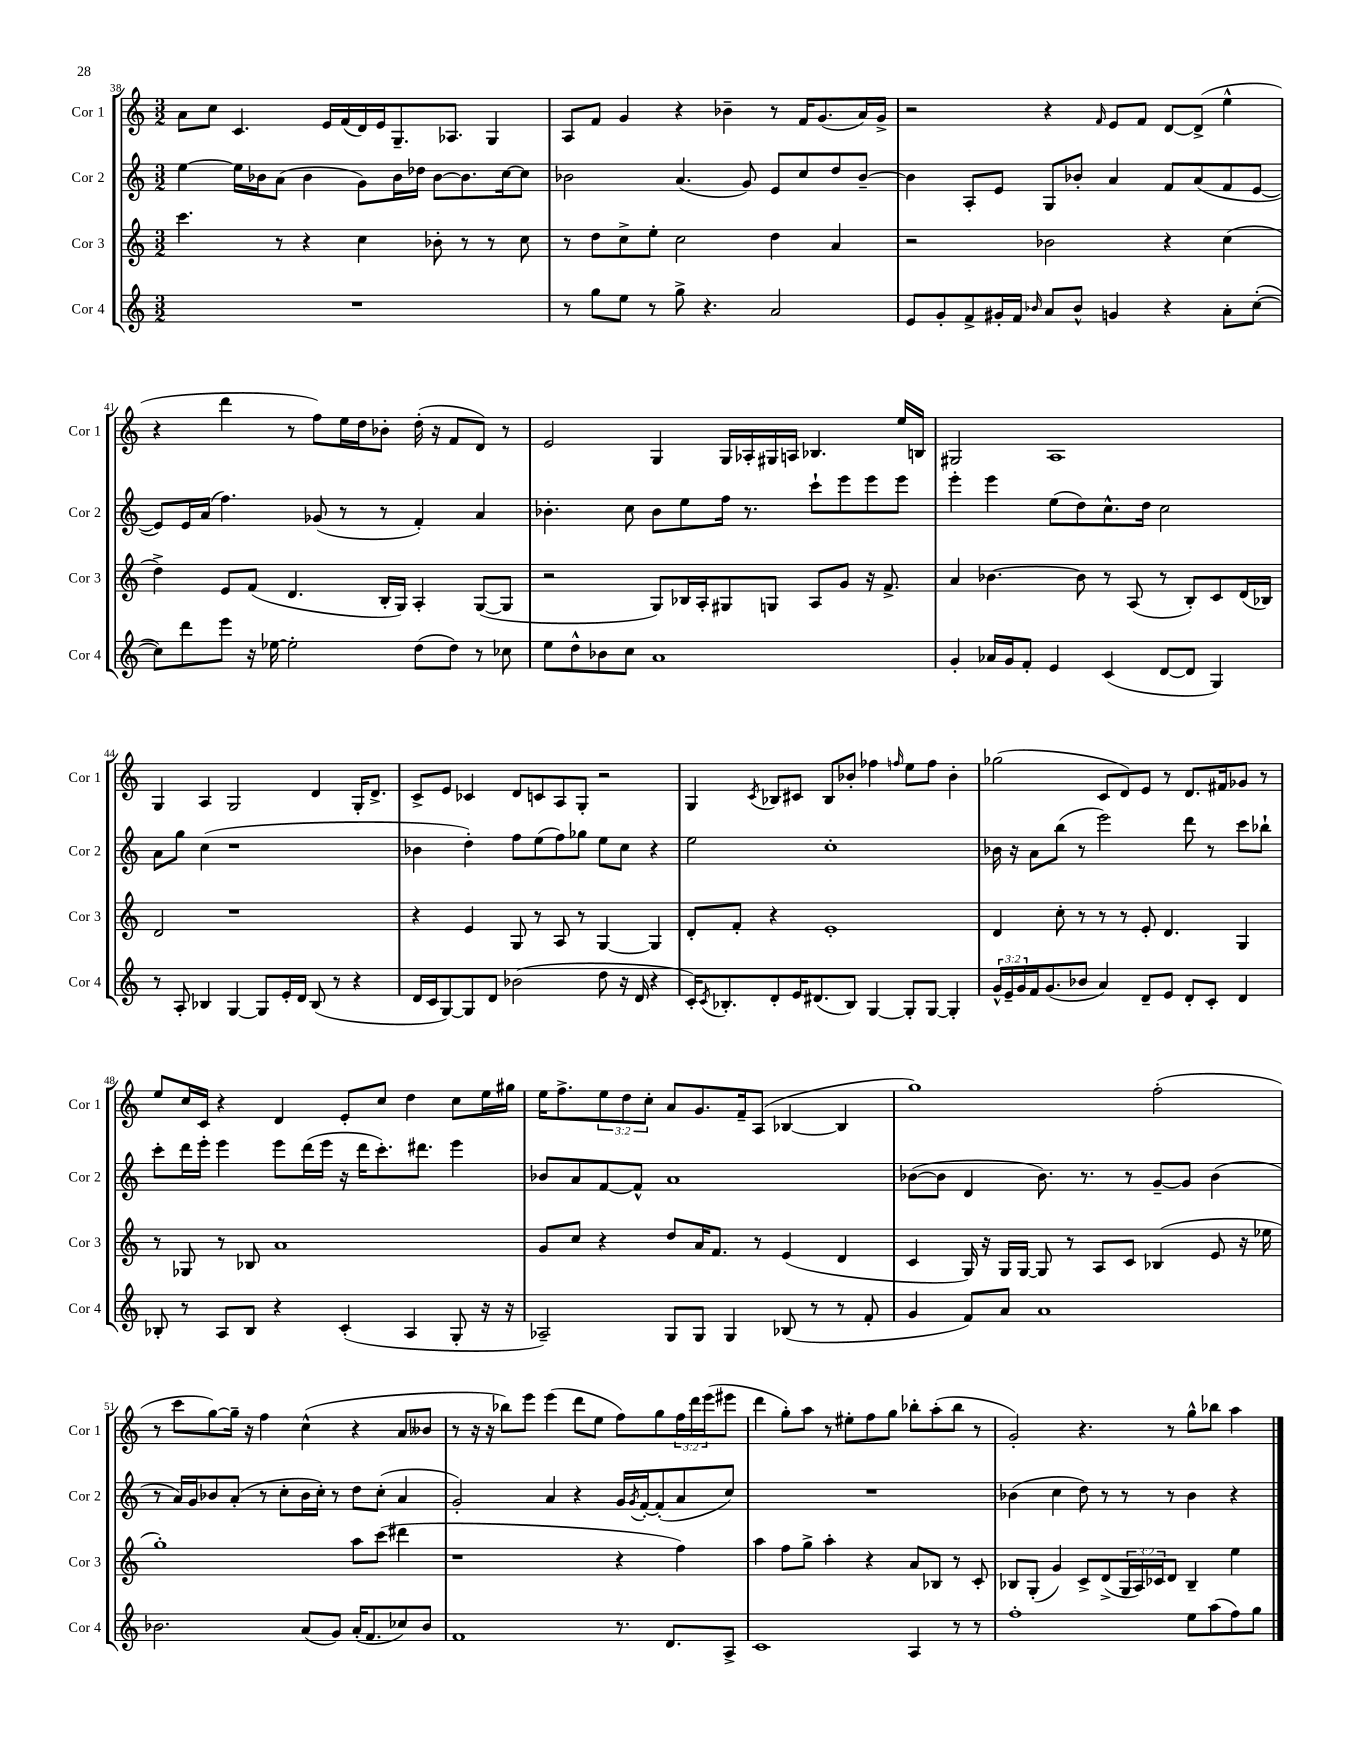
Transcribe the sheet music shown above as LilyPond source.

<<
\new StaffGroup <<
\new Staff = "s0" \with { instrumentName = "Cor 1" shortInstrumentName = "Cor 1" } {
    \clef treble \key c \major \numericTimeSignature \time 3/2 \override Staff.TupletNumber.text = #tuplet-number::calc-fraction-text
    a'8 c''8 c'4. e'16 f'16( d'16) e'16 g8.-- aes8. g4 |
    a8 f'8 g'4 r4 bes'4-- r8 f'16 g'8.( a'16) g'16-> |
    r2 r4 \grace { f'16 } e'8 f'8 d'8~ d'8->( e''4-^ |
    r4 d'''4 r8 f''8) e''16 d''16 bes'8-. d''16-.( r16 f'8 d'8) r8 |
    e'2 g4 g16 aes16-. gis16 a16 bes4. e''16 b16 |
    gis2 a1 |
    g4 a4 g2 d'4 g16-. d'8.-> |
    c'8-> e'8 ces'4 d'8 c'8 a8 g8-. r2 |
    g4 \acciaccatura { c'8 } bes8 cis'8 bes8 bes'8-. fes''4 \grace { f''16 } e''8 f''8 bes'4-. |
    ges''2( c'8 d'8) e'8 r8 d'8. fis'16 ges'8 r8 |
    e''8 c''16 c'16 r4 d'4 e'8-. c''8 d''4 c''8 e''16 gis''16 |
    e''16 f''8.-> \tuplet 3/2 { e''8 d''8 c''8-. } a'8 g'8. f'16-- a8( bes4~ bes4 |
    g''1) f''2-.( |
    r8 c'''8 g''8~) g''16-- r16 f''4 c''4-^( r4 a'8 beses'8 |
    r8 r16 r16 bes''8) e'''8 e'''4( d'''8 e''8 f''8) g''8 \tuplet 3/2 { f''16 d'''16 e'''16( } eis'''8 |
    d'''4 g''8-.) a''8 r8 eis''8-. f''8 g''8 bes''8-. a''8-.( bes''8 r8 |
    g'2-.) r4. r8 g''8-^ bes''8 a''4 \bar "|." |
}
\new Staff = "s1" \with { instrumentName = "Cor 2" shortInstrumentName = "Cor 2" } {
    \clef treble \key c \major \numericTimeSignature \time 3/2
    e''4~ e''16 bes'16 a'8( bes'4 g'8) bes'16 des''16 bes'8~ bes'8. c''16~ c''8 |
    bes'2 a'4.( g'8) e'8 c''8 d''8 bes'8~-- |
    bes'4 a8-. e'8 g8 bes'8-. a'4 f'8 a'8( f'8 e'8~ |
    e'8) e'16 a'16( f''4.) ges'8( r8 r8 f'4-.) a'4 |
    bes'4.-. c''8 bes'8 e''8 f''16 r8. c'''8-! e'''8 e'''8 e'''8 |
    e'''4-. e'''4 e''8( d''8) c''8.-^ d''16 c''2 |
    a'8 g''8 c''4( r1 |
    bes'4 d''4-.) f''8 e''8( f''8) ges''8 e''8 c''8 r4 |
    e''2 c''1-. |
    bes'16 r16 a'8 b''8( r8 e'''2) d'''8 r8 c'''8 bes''8-! |
    c'''8-. d'''16 e'''16-. e'''4 e'''8 d'''16( e'''16 r16 d'''16 c'''8.-.) dis'''8. e'''4 |
    bes'8 a'8 f'8~ f'8-^ a'1 |
    bes'8~( bes'8 d'4 bes'8.) r8. r8 g'8~-- g'8 bes'4( |
    r8 a'16) g'16 bes'8 a'8-.( r8 c''8-. bes'16 c''16-.) r8 d''8 c''8-.( a'4 |
    g'2-.) a'4 r4 g'16 \acciaccatura { g'8 } f'16~-. f'8-.( a'8 c''8) |
    R1. |
    bes'4( c''4 d''8) r8 r8 r8 bes'4 r4 \bar "|." |
}
\new Staff = "s2" \with { instrumentName = "Cor 3" shortInstrumentName = "Cor 3" } {
    \clef treble \key c \major \numericTimeSignature \time 3/2 \override Staff.TupletNumber.text = #tuplet-number::calc-fraction-text
    c'''4. r8 r4 c''4 bes'8-. r8 r8 c''8 |
    r8 d''8 c''8-> e''8-. c''2 d''4 a'4 |
    r2 bes'2 r4 c''4( |
    d''4->) e'8 f'8( d'4. b16-. g16) a4-. g8~( g8 |
    r2 g8) bes16 a16-. gis8 g8 a8 g'8 r16 f'8.-> |
    a'4 bes'4.~ bes'8 r8 a8( r8 b8-.) c'8 d'16( bes16) |
    d'2 r1 |
    r4 e'4 g8 r8 a8 r8 g4~ g4 |
    d'8-. f'8-. r4 e'1-. |
    d'4 c''8-. r8 r8 r8 e'8-. d'4. g4 |
    r8 ges8 r8 bes8 a'1 |
    g'8 c''8 r4 d''8 a'16 f'8. r8 e'4( d'4 |
    c'4 g16) r16 g16 g16~ g8 r8 a8 c'8 bes4( e'8 r16 ees''16 |
    g''1-.) a''8 c'''8( dis'''4 |
    r1 r4 f''4) |
    a''4 f''8 g''8-> a''4-. r4 a'8 bes8 r8 c'8-. |
    bes8 g8-.( g'4) c'8-> d'8->( \tuplet 3/2 { g16 a16) ces'16 } d'8 bes4-- e''4 \bar "|." |
}
\new Staff = "s3" \with { instrumentName = "Cor 4" shortInstrumentName = "Cor 4" } {
    \clef treble \key c \major \numericTimeSignature \time 3/2 \override Staff.TupletNumber.text = #tuplet-number::calc-fraction-text
    R1. |
    r8 g''8 e''8 r8 g''8-> r4. a'2 |
    e'8 g'8-. f'8-> gis'16-. f'16 \grace { bes'16 } a'8 bes'8-^ g'4 r4 a'8-. c''8~-.( |
    c''8) d'''8 e'''8 r16 ees''16~ ees''2-. d''8( d''8) r8 ces''8 |
    e''8 d''8-^ bes'8 c''8 a'1 |
    g'4-. aes'16 g'16 f'8-. e'4 c'4( d'8~ d'8 g4) |
    r8 a8-. bes4 g4~ g8 e'16-. d'16 bes8( r8 r4 |
    d'16 c'16 g8~) g8 d'8 bes'2( d''8 r16 d'16 r4 |
    c'16-.) \acciaccatura { c'8 } bes8.-. d'8-. e'16 dis'8.( bes8) g4~ g8-. g8~ g4-. |
    \tuplet 3/2 { g'16-^ e'16-- g'16 } f'16 g'8.( bes'8 a'4) d'8-- e'8 d'8-. c'8-. d'4 |
    bes8-. r8 a8 bes8 r4 c'4-.( a4 g8-. r16 r16 |
    aes2--) g8 g8 g4 bes8( r8 r8 f'8-. |
    g'4 f'8) a'8 a'1 |
    bes'2. a'8( g'8) a'16-.( f'8. ces''8) bes'8 |
    f'1 r8. d'8. a8-> |
    c'1 a4 r8 r8 |
    f''1-. e''8 a''8( f''8) g''8 \bar "|." |
}
>>
>>
\layout { \context { \Score currentBarNumber = #38 } }
